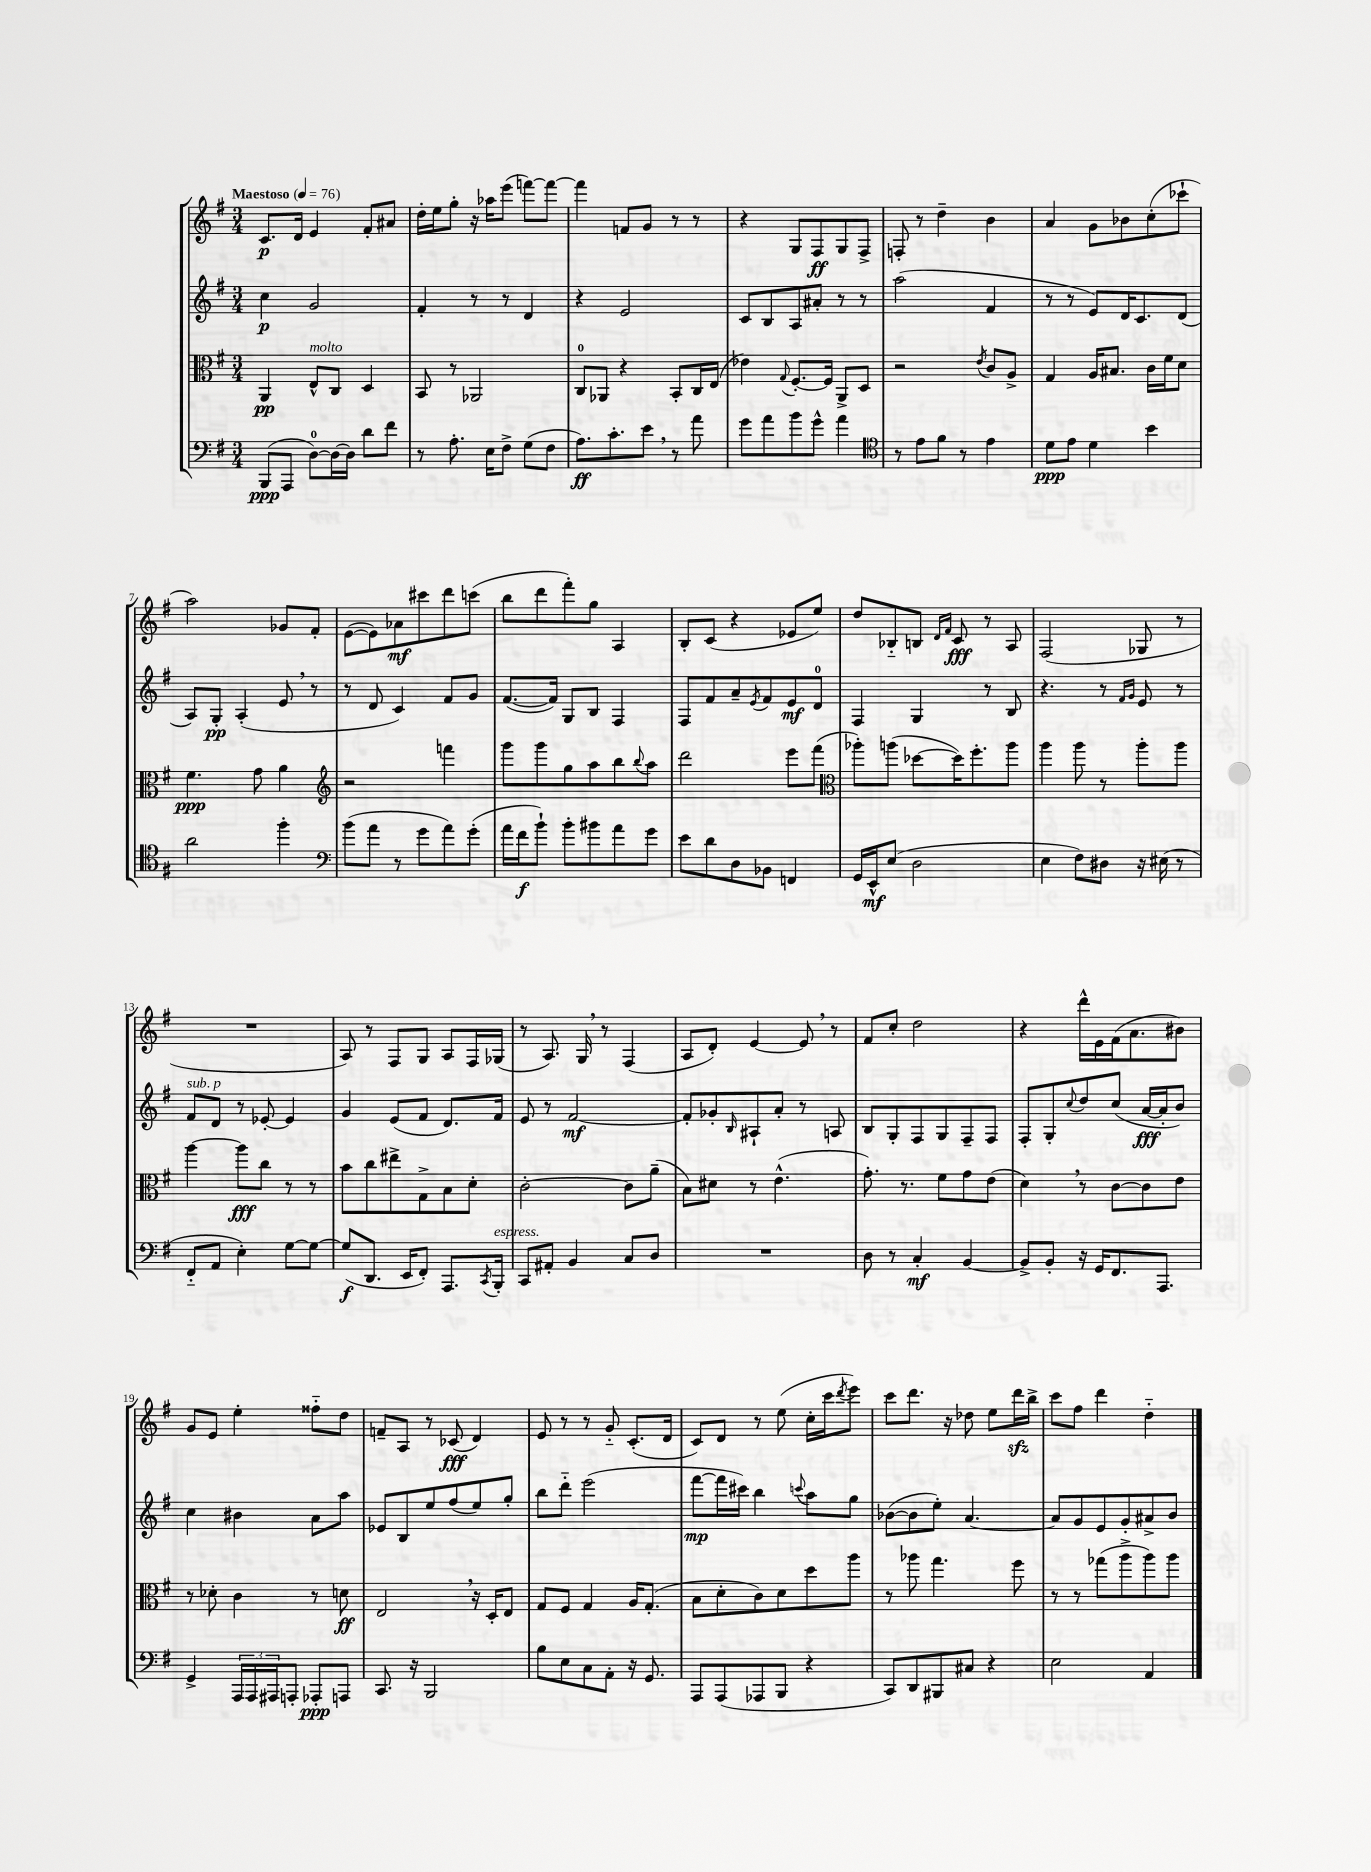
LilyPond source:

<<
\new StaffGroup <<
\new Staff = "s0" {
    \clef treble \key g \major \numericTimeSignature \time 3/4 \tempo "Maestoso" 4 = 76
    c'8.\p d'16 e'4 fis'8-. ais'8 |
    d''16-. e''16 g''8-. r16 aes''16 e'''8( f'''8~) f'''8~ |
    f'''4 f'8 g'8 r8 r8 |
    r4 g8 fis8\ff g8 fis8-> |
    f8-. r8 d''4-- b'4 |
    a'4 g'8 bes'8 c''8-.( ces'''8-! |
    a''2) ges'8 fis'8-. |
    e'8~( e'8) aes'8\mf cis'''8 d'''8 c'''8( |
    b''8 d'''8 fis'''8-.) g''8 a4 |
    b8-. c'8( r4 ees'8 e''8) |
    d''8 bes8-_ b8 \grace { d'16 fis'16 } c'8\fff r8 a8 |
    fis2( ges8 r8 |
    R2. |
    a8) r8 fis8 g8 a8 fis16 ges16( |
    r8 a8.) g16 \breathe r8 fis4( |
    a8 d'8-.) e'4~ e'8 \breathe r8 |
    fis'8 c''8-. d''2 |
    r4 d'''16-^ e'16 fis'16( a'8. bis'8) |
    g'8 e'8 e''4-. fisis''8-_ d''8 |
    f'8-- a8 r8 ces'8\fff( d'4) |
    e'8 r8 r8 g'8-_ c'8.-.( d'16 |
    c'8) d'8 r8 e''8( c''16-. c'''16 \acciaccatura { d'''8 } e'''8) |
    c'''8 d'''8. r16 des''8 e''8 d'''16\sfz b''16-> |
    c'''8 fis''8 d'''4 d''4-_ \bar "|." |
}
\new Staff = "s1" {
    \clef treble \key g \major \numericTimeSignature \time 3/4
    c''4\p g'2 |
    fis'4-. r8 r8 d'4 |
    r4 e'2 |
    c'8 b8 a8 ais'8-. r8 r8 |
    a''2( fis'4 |
    r8 r8 e'8) d'16 c'8. d'8( |
    a8) g8-.\pp a4-.( e'8 \breathe r8 |
    r8 d'8 c'4) fis'8 g'8 |
    fis'8.~( fis'16) g8 b8 fis4 |
    fis8 fis'8 a'8-- \acciaccatura { e'8 } fis'8 e'8\mf d'8-0 |
    fis4 g4 r8 b8 |
    r4. r8 \grace { fis'16 g'16 } e'8 r8 |
    fis'8^\markup { \italic "sub. p" } d'8 r8 ees'8~-. ees'4 |
    g'4 e'8( fis'8 d'8.) fis'16 |
    e'8 r8 fis'2~\mf |
    fis'8-. ges'8-. \grace { b16 } ais8-! a'8-. r8 a8 |
    b8 g8-. fis8 g8 fis8-- fis8 |
    fis8-. g8-. \appoggiatura { c''8 } d''8 c''8( a'16~\fff a'16-. b'8) |
    c''4 bis'4 a'8 a''8 |
    ees'8 b8 e''8 fis''8( e''8) g''8-. |
    b''8 d'''8-_ e'''2( |
    fis'''8~\mp fis'''16 cis'''16) b''4 \appoggiatura { c'''8 } a''8 g''8 |
    bes'8~( bes'8 e''8-.) a'4.~ |
    a'8 g'8 e'8 g'8-. ais'8-> b'8 \bar "|." |
}
\new Staff = "s2" {
    \clef alto \key g \major \numericTimeSignature \time 3/4
    a,4\pp e8-^^\markup { \italic "molto" } c8 d4 |
    b,8 r8 aes,2 |
    c8-0 aes,8 r4 b,8-. c16 e16( |
    ees'4) \appoggiatura { g8 } fis8.~-. fis16 a,8-> d8 |
    r2 \acciaccatura { e'8 } c'8 a8-> |
    g4 a16 bis8. c'16 fis'16 d'8 |
    fis'4.\ppp g'8 a'4 |
    \clef treble r2 f'''4 |
    g'''8 g'''8 g''8 a''8 b''8 \appoggiatura { b''8 } a''8 |
    d'''2 e'''8 fis'''8( |
    \clef alto aes''8-.) a''8( des''8~ des''16) fis''8.-. a''8 |
    a''4 a''8 r8 a''8-. a''8 |
    a''4~ a''8\fff c''8 r8 r8 |
    b'8 c''8 eis''8-> g8-> b8 d'8-. |
    c'2~-. c'8 a'8--( |
    b8) dis'8 r8 e'4.-^( |
    g'8.-.) r8. fis'8 g'8 e'8( |
    d'4) \breathe r8 c'8~ c'8 e'8 |
    r8 des'8-. c'4 r8 d'8\ff |
    e2 \breathe r16 d16-. e8 |
    g8 fis8 g4 a16 g8.-.( |
    b8 d'8-. c'8) d'8 d''8 a''8 |
    r8 aes''8 g''4. fis''8 |
    r8 r8 ges''8( a''8-> a''8) a''8 \bar "|." |
}
\new Staff = "s3" {
    \clef bass \key g \major \numericTimeSignature \time 3/4
    b,,8\ppp( a,,8 d8-0~) d16~ d16 d'8 fis'8 |
    r8 a8.-. e16 fis8-> g8( fis8 |
    a8.\ff) c'8.-. e'8 \breathe r8 a'8 |
    g'8 a'8 b'8 g'8-^ a'4 |
    \clef tenor r8 e'8 fis'8 r8 e'4 |
    d'8\ppp e'8 d'4 b'4 |
    a'2 fis''4-. |
    \clef bass b'8( a'8 r8 g'8 a'8) g'8-.( |
    a'16 fis'16\f b'8-!) b'8-. bis'8 a'8 g'8 |
    e'8 d'8 d8 bes,8 f,4 |
    g,16 e,16-^\mf e8( d2 |
    e4 fis8) dis8 r16 eis16( r8 |
    fis,8-_ a,8 e4-.) g8~ g8~ |
    g8\f( d,8. e,16 fis,8-.) a,,8. \acciaccatura { c,8 } b,,16-.^\markup { \italic "espress." } |
    c,8 ais,8-. b,4 c8 d8 |
    R2. |
    d8 r8 c4-.\mf b,4~ |
    b,8-> b,8-. r16 g,16 fis,8. a,,8. |
    g,4-> \tuplet 3/2 { a,,16 a,,16 ais,,16 } a,,8-. aes,,8-.\ppp a,,8 |
    c,8. r16 b,,2 |
    b8 e8 c8 a,8-. r16 g,8. |
    a,,8 a,,8( aes,,8 b,,8 r4 |
    c,8) d,8 bis,,8 cis8 r4 |
    e2 a,4 \bar "|." |
}
>>
>>
